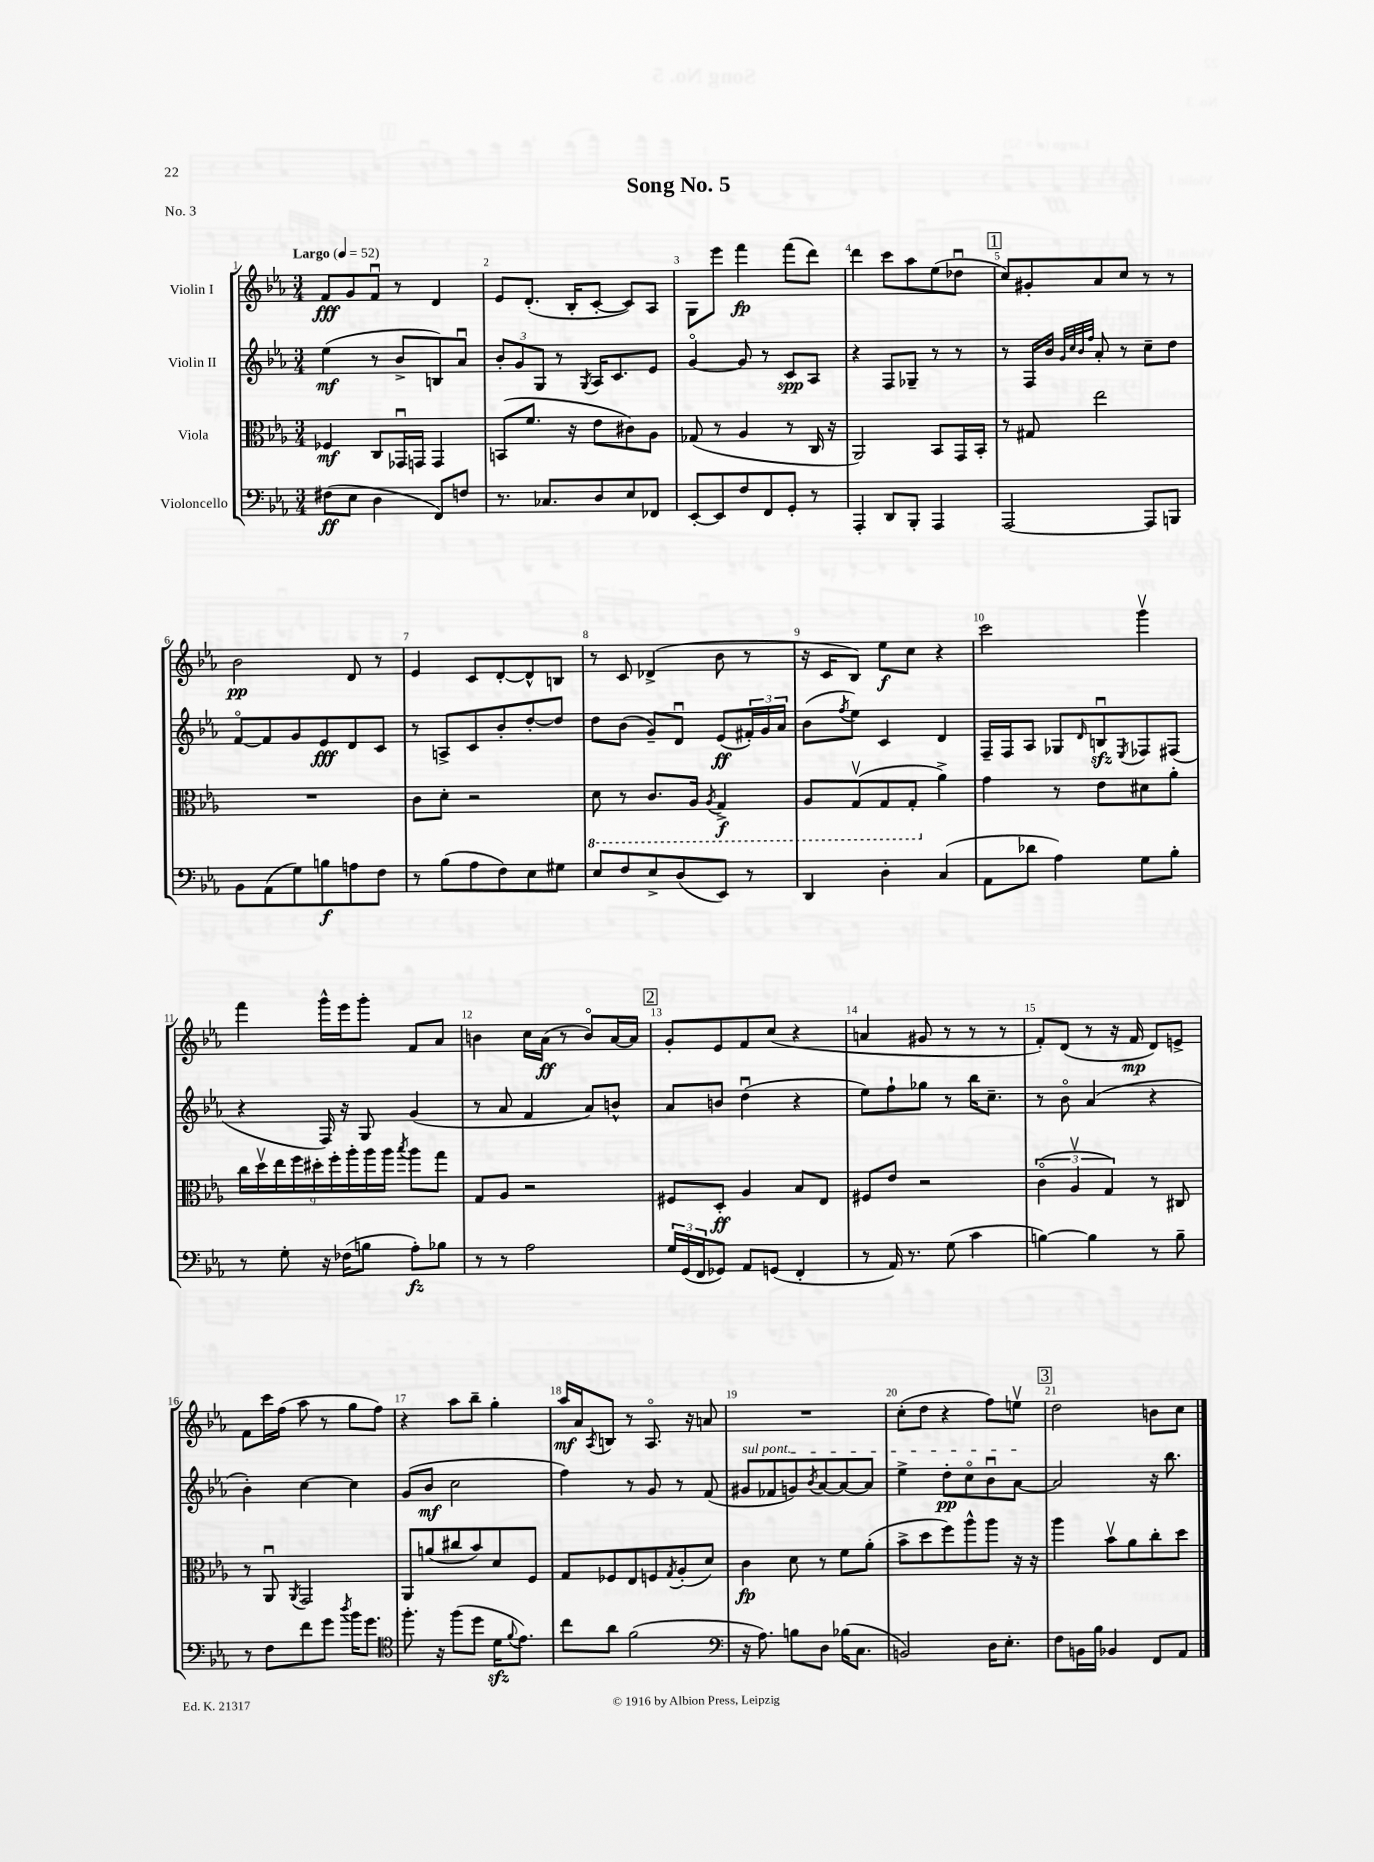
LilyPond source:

\header { title = "Song No. 5" piece = "No. 3" }
<<
\new StaffGroup <<
\new Staff = "s0" \with { instrumentName = "Violin I" } {
    \clef treble \key ees \major \numericTimeSignature \time 3/4 \tempo "Largo" 4 = 52
    f'8\fff g'8 f'8\downbow r8 d'4 |
    ees'8 d'8.-.( bes16-. c'8~-. c'8) aes8 |
    g8 ees'''8 f'''4\fp f'''8( d'''8) |
    d'''4 c'''8 aes''8 ees''8( des''8\downbow |
    \mark \markup { \box "1" } c''8) gis'8-. aes'8 c''8 r8 r8 |
    bes'2\pp d'8 r8 |
    ees'4 c'8 d'8~-. d'8-^ b8 |
    r8 c'8 des'4->( bes'8 r8 |
    r16 c'16 bes8) ees''8\f c''8 r4 |
    c'''2 g'''4\upbow |
    f'''4 g'''16-^ ees'''16 g'''8-. f'8 aes'8 |
    b'4 c''16 aes'16\ff( r8 b'8\flageolet) aes'16~ aes'16 |
    \mark \markup { \box "2" } g'8-. ees'8 f'8 c''8( r4 |
    a'4 gis'8 r8 r8 r8 |
    f'8-.) d'8( r8 r16 f'16\mp d'8) e'8-> |
    f'8 c'''16 f''16( aes''8 r8 g''8 f''8) |
    r4 aes''8 bes''8-- g''4-. |
    aes''16\mf aes'16 \acciaccatura { aes8 } b8 r8 aes8.\flageolet r16 a'8 |
    R2. |
    c''8-.( d''8 r4 f''8) e''8\upbow |
    \mark \markup { \box "3" } d''2 b'8 c''8 \bar "|." |
}
\new Staff = "s1" \with { instrumentName = "Violin II" } {
    \clef treble \key ees \major \numericTimeSignature \time 3/4
    ees''4\mf( r8 bes'8-> b8) aes'8\downbow |
    \tuplet 3/2 { bes'8-. g'8 g8 } r8 \acciaccatura { g8 } aes16 c'8. ees'8 |
    g'4~\flageolet g'8 r8 c'8\spp aes8 |
    r4 f8 ges8-- r8 r8 |
    \mark \markup { \box "1" } r8 f16 bes'16 \grace { g'32 c''32 bes'32 f''32 } aes'8-. r8 c''8-- d''8 |
    f'8~\flageolet f'8 g'8 ees'8\fff d'8 c'8 |
    r8 a8-> c'8 bes'8-. d''8~-. d''8 |
    d''8 bes'8( g'8--) d'8\downbow ees'8\ff( \tuplet 3/2 { fis'16-.) g'16 aes'16 } |
    bes'8( \acciaccatura { f''8 } ees''8) c'4 d'4 |
    f16-- f16 aes8 ges8 \grace { d'16 } b8\downbow\sfz \acciaccatura { ees8 } fes8 fis8( |
    r4 f16) r16 g8 g'4( |
    r8 aes'8 f'4 aes'8) b'8-^ |
    \mark \markup { \box "2" } aes'8 b'8 d''4\downbow( r4 |
    ees''8) f''8-! ges''8 r8 bes''16 c''8.-- |
    r8 bes'8\flageolet aes'4( r4 |
    bes'4-.) c''4~ c''4 |
    g'8( bes'8\mf c''2 |
    f''4) r8 g'8 r8 f'8( |
    \once \override TextSpanner.bound-details.left.text = \markup { \italic "sul pont." } gis'8\startTextSpan fes'8 g'8) \acciaccatura { bes'8 } aes'8~ aes'8~ aes'8 |
    ees''4-> d''8-.\pp c''8\flageolet bes'8\downbow aes'8~\stopTextSpan |
    \mark \markup { \box "3" } aes'2 r16 bes''8. \bar "|." |
}
\new Staff = "s2" \with { instrumentName = "Viola" } {
    \clef alto \key ees \major \numericTimeSignature \time 3/4
    fes4\mf c8 ges,16\downbow g,16 g,4 |
    b,8( f'8. r16 ees'8 cis'8) aes8 |
    ges8( r8 aes4 r8 c16 r16 |
    aes,2) bes,8 g,16 bes,16-. |
    \mark \markup { \box "1" } r8 gis8 ees''2 |
    R2. |
    c'8 d'8-. r2 |
    \ottava #-1 d8 r8 c8. aes,16 \acciaccatura { aes,8 } g,4->\f |
    aes,8 g,8\upbow( g,8 g,8-. \ottava #0 aes'4->) |
    g'4 r8 ees'8 dis'8 aes'8-. |
    \tuplet 9/8 { c''16 d''16\upbow ees''16 f''16 dis''16-. f''16-. aes''16-. aes''16 aes''16 } \acciaccatura { bes''8 } aes''8 g''8 |
    g8 aes8 r2 |
    \mark \markup { \box "2" } fis8 d8-.\ff aes4 bes8 ees8 |
    fis8 ees'8 r2 |
    \tuplet 3/2 { c'4\flageolet( aes4\upbow g4) } r8 cis8 |
    r8 aes,8\downbow \acciaccatura { aes,8 } g,2 |
    aes,8 a'8( cis''8 bes'8) d'8 f8 |
    g8 fes8 ees8 f8 \acciaccatura { g8 } aes8-.( d'8) |
    c'4\fp d'8 r8 f'8 aes'8-.( |
    bes'8-> d''8 f''8) aes''8-^ aes''8 r16 r16 |
    \mark \markup { \box "3" } aes''4 bes'8\upbow aes'8 c''8-. d''8 \bar "|." |
}
\new Staff = "s3" \with { instrumentName = "Violoncello" } {
    \clef bass \key ees \major \numericTimeSignature \time 3/4
    fis8\ff( ees8 d4 f,8) f8 |
    r8. ces8. d8 ees8 fes,8 |
    ees,8~-. ees,8 f8 f,8 g,8-. r8 |
    aes,,4-. d,8 bes,,8-. aes,,4 |
    \mark \markup { \box "1" } aes,,2~ aes,,8 b,,8 |
    bes,8 aes,8( g8) b8\f a8 f8 |
    r8 bes8( aes8 f8) ees8 gis8 |
    ees8 f8 ees8-> d8( ees,8) r8 |
    d,4 d4-. c4( |
    aes,8 des'8 aes4) g8 bes8-. |
    r8 g8-. r16 fes16( b8 aes8-.\fz) bes8 |
    r8 r8 aes2 |
    \mark \markup { \box "2" } \tuplet 3/2 { g16 g,16( f,16 } ges,8) aes,8 g,8( f,4-. |
    r8 aes,16) r8. g8( c'4 |
    b4~) b4 r8 b8-- |
    r8 f8 f'8 g'8 \acciaccatura { d''8 } bes'16 g'8. |
    \clef tenor f''8.-. r16 f''8( d''8 d'16\sfz \appoggiatura { f'8 } ees'8.) |
    c''8 aes'8 f'2( |
    \clef bass r16 aes8.) b8 d8 bes16( c8. |
    b,2) d16 ees8.-. |
    \mark \markup { \box "3" } f8 b,16 bes16 bes,4 f,8 aes,8 \bar "|." |
}
>>
>>
\layout { \context { \Score \override BarNumber.break-visibility = ##(#f #t #t) barNumberVisibility = #all-bar-numbers-visible } }
